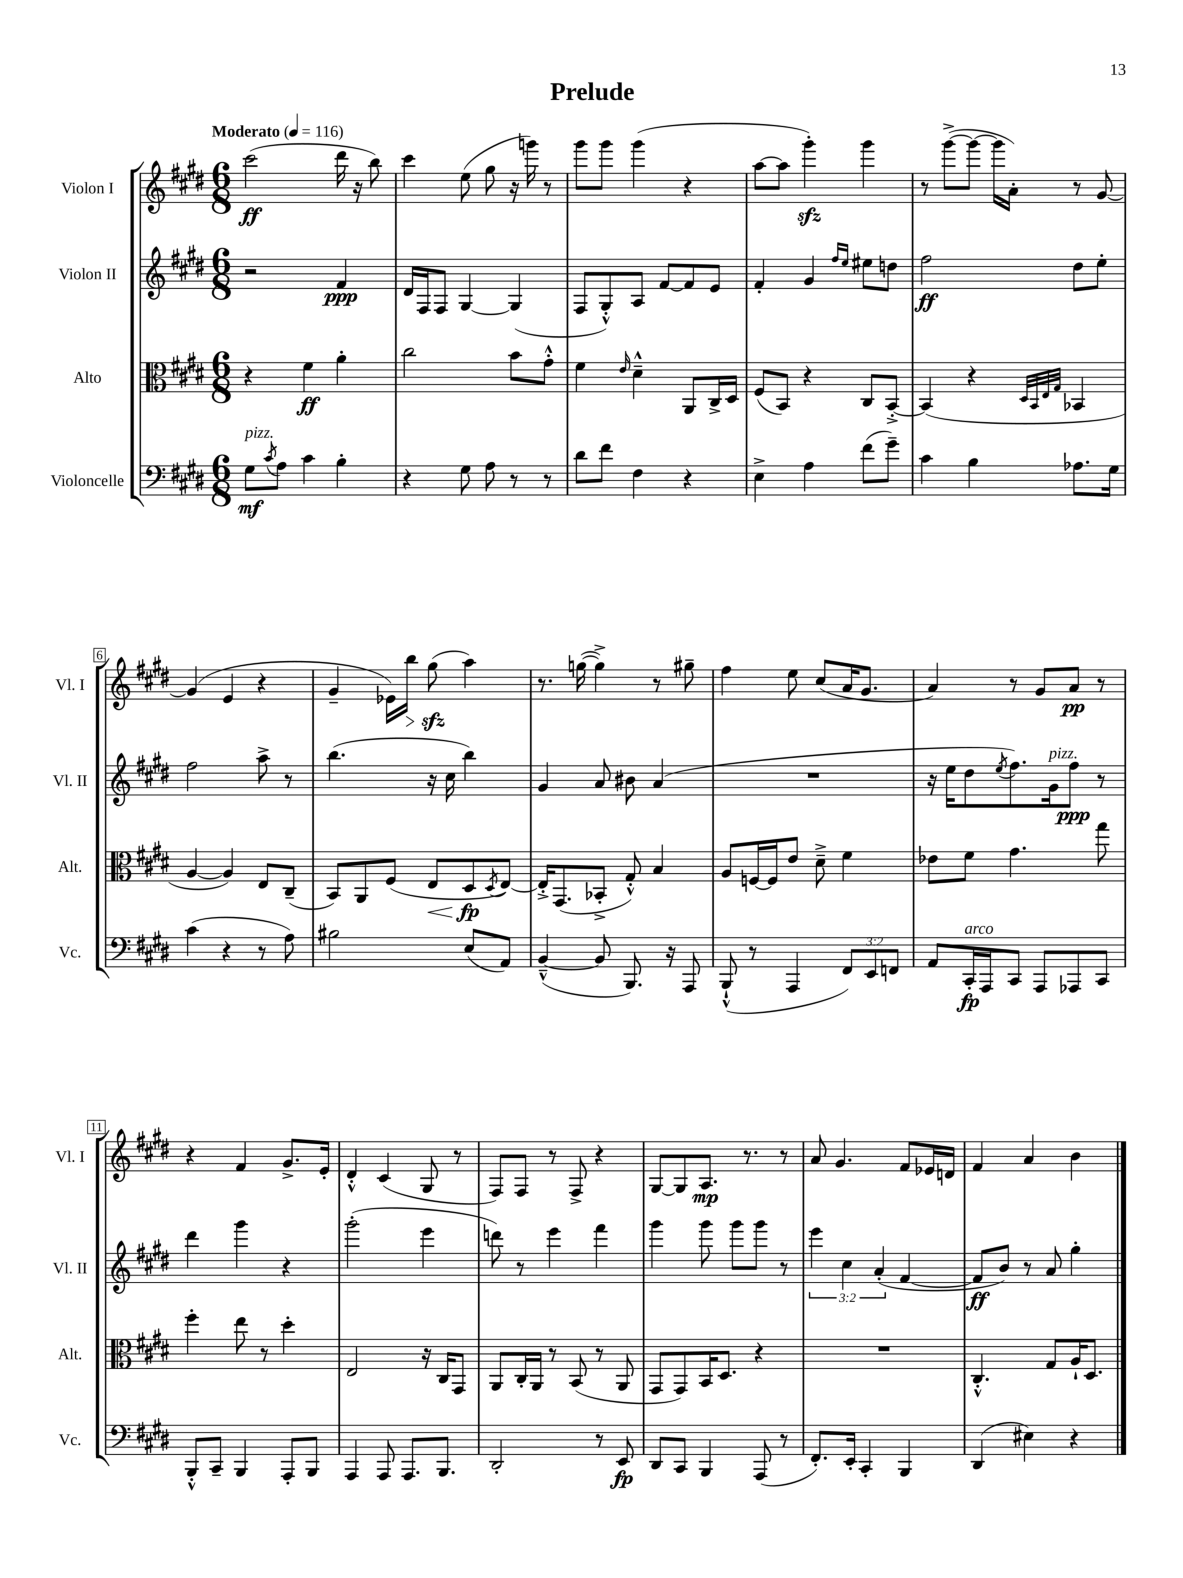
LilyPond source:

\header { title = "Prelude" }
<<
\new StaffGroup <<
\new Staff = "s0" \with { instrumentName = "Violon I" shortInstrumentName = "Vl. I" } {
    \clef treble \key e \major \numericTimeSignature \time 6/8 \tempo "Moderato" 4 = 116
    cis'''2\ff( dis'''16 r16 b''8) |
    cis'''4 e''8( gis''8 r16 g'''16) r8 |
    gis'''8 gis'''8 gis'''4( r4 |
    a''8~ a''8 gis'''4-.\sfz) gis'''4 |
    r8 gis'''8~->( gis'''8~ gis'''16 a'16-.) r8 gis'8~ |
    gis'4( e'4 r4 |
    gis'4-- ees'16) b''16\> gis''8\sfz\!( a''4) |
    r8. g''16~( g''4->) r8 gis''8-- |
    fis''4 e''8 cis''8( a'16 gis'8. |
    a'4) r8 gis'8 a'8\pp r8 |
    r4 fis'4 gis'8.-> e'16-. |
    dis'4-.-^ cis'4( gis8 r8 |
    fis8) fis8 r8 fis8-> r4 |
    gis8~ gis8 a8.\mp r8. r8 |
    a'8 gis'4. fis'8 ees'16 d'16 |
    fis'4 a'4 b'4 \bar "|." |
}
\new Staff = "s1" \with { instrumentName = "Violon II" shortInstrumentName = "Vl. II" } {
    \clef treble \key e \major \numericTimeSignature \time 6/8 \override Staff.TupletNumber.text = #tuplet-number::calc-fraction-text
    r2 fis'4\ppp |
    dis'16 fis16 fis8 gis4~ gis4( |
    fis8 gis8-.-^) a8 fis'8~ fis'8 e'8 |
    fis'4-. gis'4 \grace { fis''16 e''16 } eis''8 d''8 |
    fis''2\ff dis''8 e''8-. |
    fis''2 a''8-> r8 |
    b''4.( r16 cis''16 b''4) |
    gis'4 a'8 bis'8 a'4( |
    R2. |
    r16 e''16 dis''8 \acciaccatura { e''8 } fis''8.) gis'16^\markup { \italic "pizz." } fis''8\ppp r8 |
    dis'''4 gis'''4 r4 |
    gis'''2-.( e'''4 |
    d'''8) r8 e'''4 fis'''4 |
    gis'''4 gis'''8 gis'''8 gis'''8 r8 |
    \tuplet 3/2 { e'''4 cis''4 a'4-.( } fis'4~ |
    fis'8\ff b'8) r8 a'8 gis''4-. \bar "|." |
}
\new Staff = "s2" \with { instrumentName = "Alto" shortInstrumentName = "Alt." } {
    \clef alto \key e \major \numericTimeSignature \time 6/8
    r4 fis'4\ff a'4-. |
    cis''2 b'8 gis'8-.-^ |
    fis'4 \grace { e'16 } dis'4---^ a,8 cis16-> dis16 |
    fis8( b,8) r4 cis8 b,8~-.-> |
    b,4( r4 \grace { dis32 b,32 e32 gis32 } bes,4 |
    a4~ a4) e8 cis8--( |
    b,8) a,8 fis8( e8\< dis8\fp\! \acciaccatura { dis8 } e8~) |
    e16-.-> gis,8.( bes,8-.-> gis8-.-^) b4 |
    a8 f16~ f16 e'8 dis'8---> fis'4 |
    ees'8 fis'8 gis'4. gis''8 |
    fis''4-. e''8 r8 dis''4-. |
    e2 r16 cis16 gis,8 |
    a,8 cis16-. a,16 r8 b,8( r8 a,8 |
    gis,8 gis,8) b,16 dis8. r4 |
    R2. |
    cis4.-.-^ gis8 a16-! dis8. \bar "|." |
}
\new Staff = "s3" \with { instrumentName = "Violoncelle" shortInstrumentName = "Vc." } {
    \clef bass \key e \major \numericTimeSignature \time 6/8 \override Staff.TupletNumber.text = #tuplet-number::calc-fraction-text
    gis8\mf^\markup { \italic "pizz." } \acciaccatura { cis'8 } a8 cis'4 b4-. |
    r4 gis8 a8 r8 r8 |
    dis'8 fis'8 fis4 r4 |
    e4-> a4 fis'8( gis'8--) |
    cis'4 b4 aes8. gis16 |
    cis'4( r4 r8 a8) |
    bis2 e8( a,8) |
    b,4~---^( b,8 b,,8.) r16 a,,8 |
    b,,8-!-^( r8 a,,4 \tuplet 3/2 { fis,8) e,8 f,8 } |
    a,8 cis,16-.\fp^\markup { \italic "arco" } a,,16 cis,8 a,,8 aes,,8 cis,8 |
    b,,8-.-^ cis,8-- b,,4 a,,8-. b,,8 |
    a,,4 a,,8 a,,8. b,,8. |
    dis,2-. r8 e,8\fp |
    dis,8 cis,8 b,,4 a,,8( r8 |
    fis,8.-.) e,16-. cis,4-. b,,4 |
    dis,4( eis4) r4 \bar "|." |
}
>>
>>
\layout { \context { \Score \override BarNumber.stencil = #(make-stencil-boxer 0.1 0.3 ly:text-interface::print) } }
